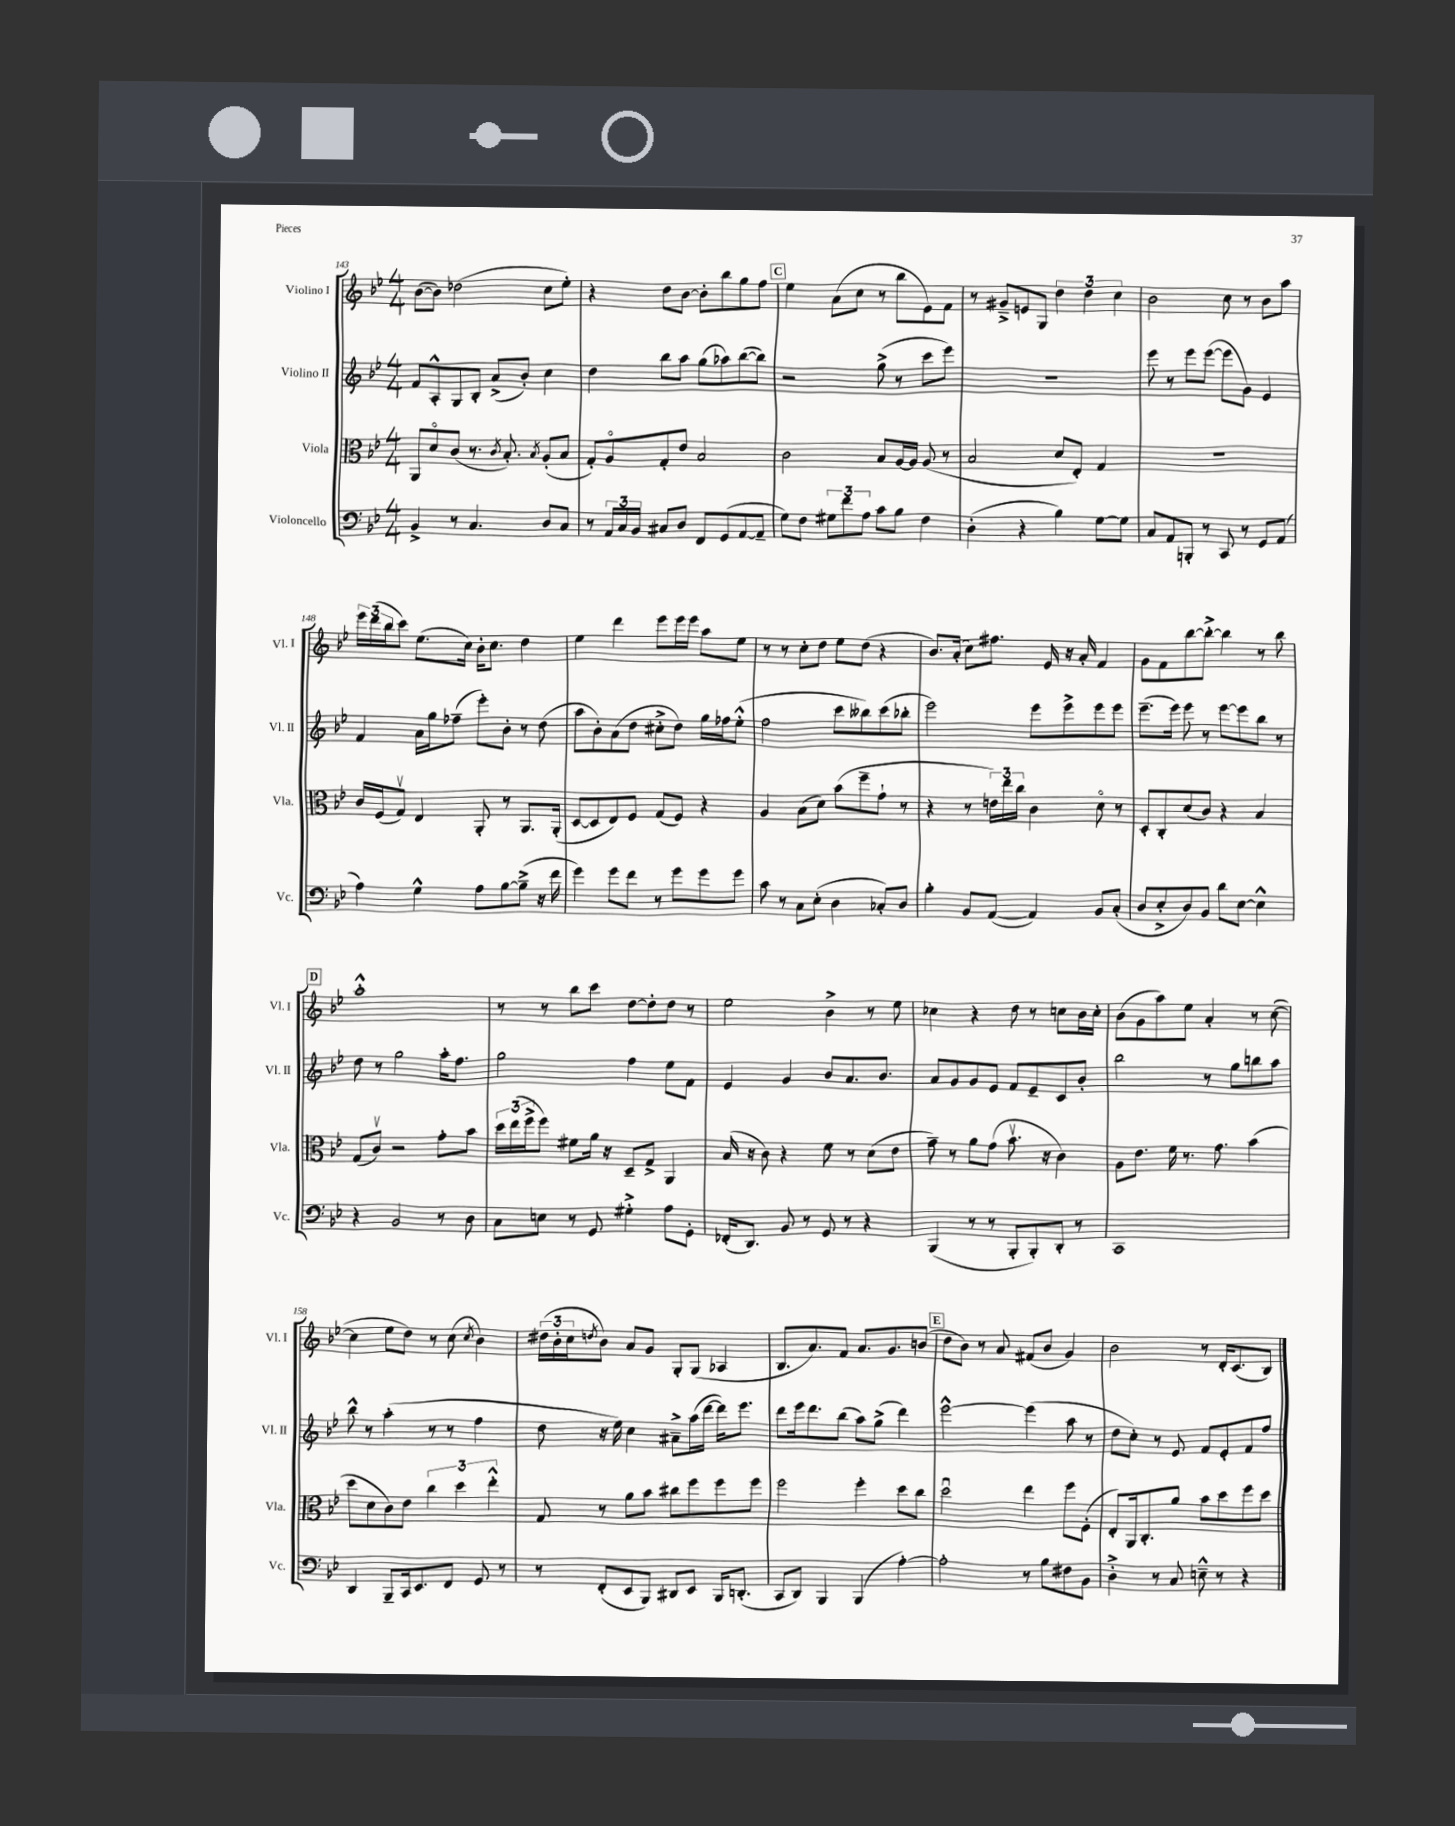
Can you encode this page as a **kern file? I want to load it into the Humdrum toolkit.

**kern	**kern	**kern	**kern
*staff4	*staff3	*staff2	*staff1
*clefF4	*clefC3	*clefG2	*clefG2
*k[b-e-]	*k[b-e-]	*k[b-e-]	*k[b-e-]
*M4/4	*M4/4	*M4/4	*M4/4
4BB-^	8AA	8f	([8b-
.	8do	8A'^^	8b-])
8r	(8c	8G	(2dd-
4.C	8.r	8B-'	.
.	.	(8a^	.
.	8qc	.	.
.	8.B-')	.	.
.	.	8b-')	.
.	8qB-	.	.
8D	(8A'	4cc	8cc
8C	8B-	.	8ee-')
=	=	=	=
8r	8G')	4dd	4r
24AA	8Ao	.	.
24C	.	.	.
24BB-	.	.	.
8C#	8G'	8bb-	8dd
8D	8e-	8aa	[8b-
8FF	2B-	(8gg	8b-']
(8GG	.	8aa-)	8bb-
[8AA	.	([8bb-	8gg
8AA~]	.	8bb-])	8ff
=	=	=	=
8G)	2c	2r	4ee-
8F	.	.	.
12G#	.	.	(8a
12f	.	.	.
.	.	.	8cc
12A	.	.	.
8c	8B-	(8gg^	8r
8B-	[16A	8r	8bb-
.	16A]	.	.
4F	(8A	8ccc	8e-)
.	8r	8eee-)	8f
=	=	=	=
(4D'	2B-	1r	8r
.	.	.	8g#~^
4r	.	.	8e
.	.	.	8G
4B-)	8d	.	6dd
.	8E-')	.	.
.	.	.	6dd
[8G	4G	.	.
.	.	.	6cc
8G]	.	.	.
=	=	=	=
8C	1r	8eee-	2b-
8AA	.	8r	.
8BBB'	.	8eee-	.
8r	.	([8eee-	.
8CC	.	8eee-]	8cc
8r	.	8g)	8r
8GG	.	4e-	8b-
(8AA	.	.	8aa
=	=	=	=
4A)	16c	4f	24eee-
.	.	.	(24ddd
.	(16F	.	.
.	.	.	24bb-
.	8Gv)	.	8ccc)
4G^^	4E-	16a	(8.ee-
.	.	16gg	.
.	.	(8ff-~	.
.	.	.	16cc)
8A	8AA'	8eee-')	16b-'
.	.	.	8.cc
[8B-	8r	8b-'	.
(8B-~^]	8.AA	8r	4dd
16r	.	(8dd	.
16f	(16AA'	.	.
=	=	=	=
4g)	[8D	8aa	4ee-
.	8D]	8b-')	.
8g	8E-)	(8a	4ddd
8f	8F	8dd	.
8r	(8G	8cc#'^	8eee-
8g	8F)	8dd)	16eee-
.	.	.	16eee-
8g	4r	16gg	8aa
.	.	16ff-	.
8g	.	(8ee-'^^	8ee-
=	=	=	=
8c	4A	2ff	8r
8r	.	.	8r
8C	(8B-	.	8cc'
(8E-'	8d)	.	8dd
4D	(8b-	8ccc	8ee-
.	8ff~	8bb--)	(8dd
8C-')	8g`	(8ccc	4r
8D	8r	8bb-'	.
=	=	=	=
4B-'	4r	2eee-)	8.b-)
.	.	.	(16a'
8BB-	8r	.	8cc)
([8AA	24e)	.	8.ff#
.	24ee-	.	.
.	24cc	.	.
4AA])	4c	8eee-	.
.	.	.	16e-
.	.	8eee-^	16r
.	.	.	16a'
8BB-	8do	8eee-	4f
(8C'	8r	8eee-	.
=	=	=	=
8D	8D'	(8.eee-~	8g
8E-'^	8C'	.	8f
.	.	16eee-)	.
8D)	(8d	8eee-	[8bb-
8BB-	8c)	8r	8bb-'^_
8d	4r	[8eee-	4bb-]
[8E-	.	8eee-]	.
4E-^^]	4B-	8bb-	8r
.	.	8r	8bb-
=	=	=	=
4r	(8G	8dd	1aa'^^
.	8cv)	8r	.
2BB-	2r	2gg	.
8r	8g'	16aa'	.
.	.	8.ff	.
8D	8b-	.	.
=	=	=	=
8C	24dd	2gg	8r
.	(24ee-	.	.
.	24ff^	.	.
8E	8ff)	.	8r
8r	8f#	.	8bb-
8GG	16a	.	8ccc
.	16r	.	.
4G#'^	8D~	4ff	[8dd
.	8G^	.	8dd']
8A	4AA	8ee-	8dd
8GG'	.	8f	8r
=	=	=	=
(16FF-'	(16B-	4e-	2ee-
8.DD)	16r	.	.
.	8c)	.	.
8BB-	4r	4g	.
8r	.	.	.
8GG	8f	8b-	4b-^
8r	8r	8.a	.
4r	(8d	.	8r
.	.	8.b-	.
.	8e-	.	8ee-
=	=	=	=
(4BBB-	8g~)	8a	4cc-
.	8r	8g	.
8r	8a	8g	4r
8r	(8g	8e-	.
8BBB-'	8.b-v	8f	8dd
8BBB-')	.	8e-~	8r
.	16r	.	.
8DD'	4c)	8c	8cc
8r	.	8b-'	16b-
.	.	.	16cc'
=	=	=	=
1CC	8A	2bb-	(8b-
.	8.e-	.	8g
.	.	.	8aa)
.	16f	.	.
.	8.r	.	8ee-
.	.	8r	4a'
.	8.g	.	.
.	.	8gg	.
.	(4b-	8bb	8r
.	.	8aa	([8cc
=	=	=	=
4DD	8dd	8bb-^^	4cc]
.	8d	8r	.
8BBB-~	8c)	(4aa'	8ee-
16CC	8e-	.	8dd)
8.EE-	.	.	.
.	6cc	8r	8r
8FF	.	8r	(8cc
.	6dd	.	.
.	.	.	8qcc
8GG	.	4ff	4b-)
.	6ee-'^^	.	.
8r	.	.	.
=	=	=	=
8r	8G	8dd	(24dd#
.	.	.	24b-'
.	.	.	24cc
.	.	.	8qdd
(8FF'	8r	16r	8b-)
.	.	16ee-)	.
8EE-	8a	4cc	8a
8BBB-)	8b-	.	8g
8DD#	8cc#	8a#~^	8G'
8EE-	8ff	(16aa	(8G
.	.	[16ddd	.
16BBB-	8ff	16ddd])	4A-
(8.DD'	.	8.eee-	.
.	8ff	.	.
=	=	=	=
8CC	2ff	8ddd	8.B-
8DD)	.	16eee-	.
.	.	8.ddd	8.a)
4BBB-	.	.	.
.	.	(8bb-	8f
(4BBB-	4ff'	8aa)	8.a
.	.	(8gg^	.
.	.	.	8.g
[4A')	8dd	4ddd)	.
.	8cc	.	(8b
=	=	=	=
2A']	2ddu	[2eee-^^	8dd
.	.	.	8b-)
.	.	.	8r
.	.	.	8a
8r	4ee-	(4eee-]	(8f#
8B-	.	.	8b-
8F#	8ff	8aa	4g)
8BB-	(8F'	8r	.
=	=	=	=
4D'^	8E-')	8dd	2b-
.	16AA	8cc')	.
.	8.C'	.	.
8r	.	8r	.
8C	8a	8e-	.
8E~^^	8b-	8f	8r
8r	8dd	8e-'	16d'
.	.	.	(8.c
4r	8ff	8f	.
.	8dd	8ff	8B-)
==	==	==	==
*-	*-	*-	*-
